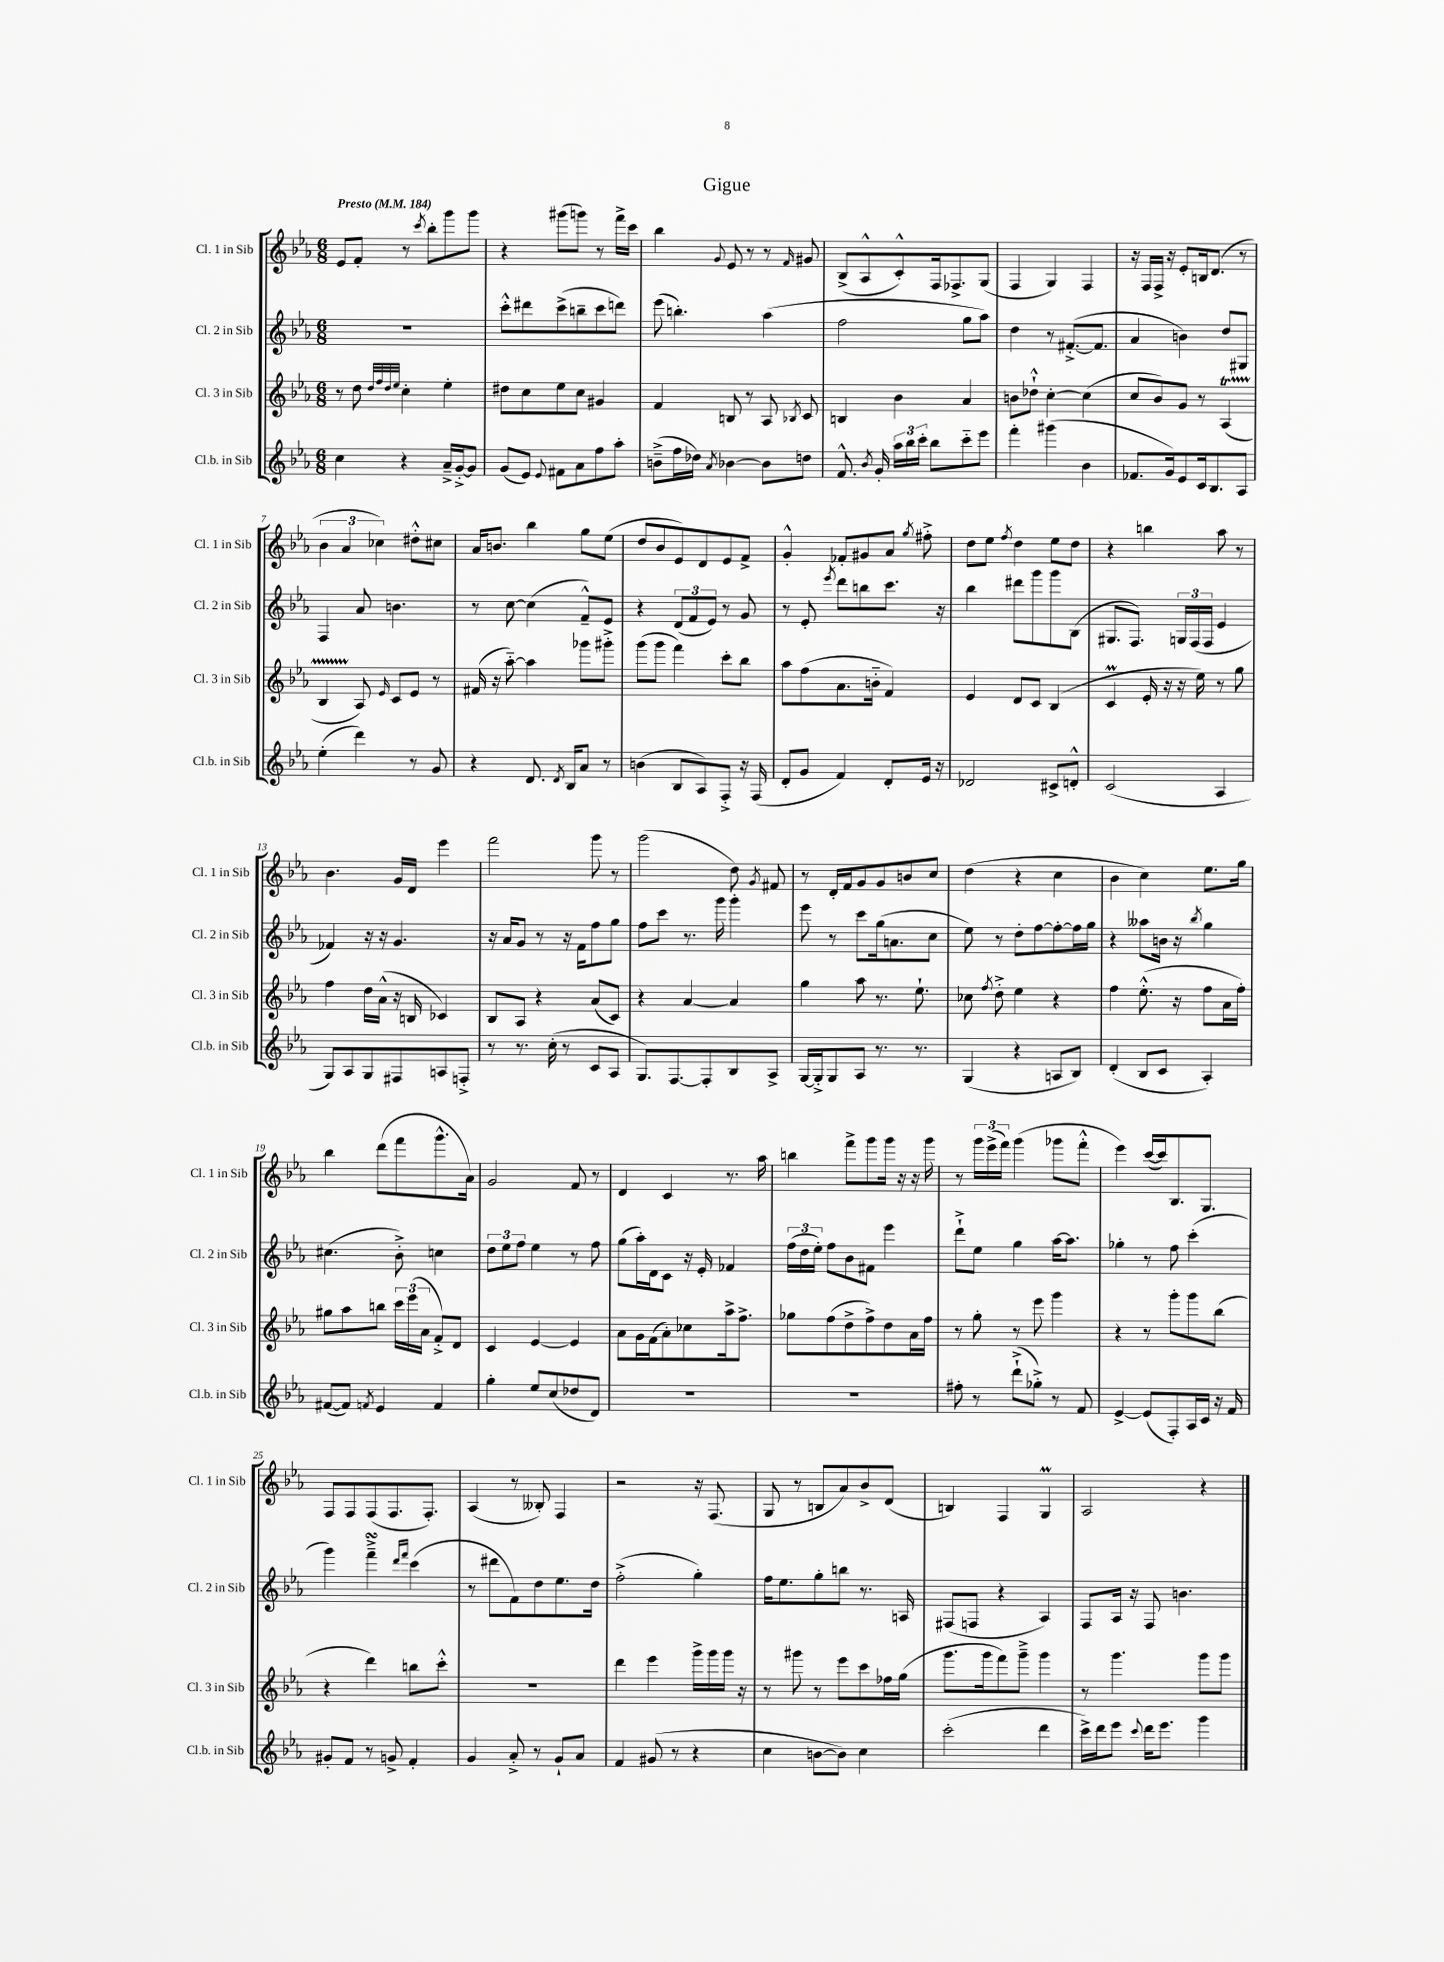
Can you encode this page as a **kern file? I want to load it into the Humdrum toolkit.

**kern	**kern	**kern	**kern
*part4	*part3	*part2	*part1
*staff4	*staff3	*staff2	*staff1
*I"Cl.b. in Sib	*I"Cl. 3 in Sib	*I"Cl. 2 in Sib	*I"Cl. 1 in Sib
*I'Cl.b. in Sib	*I'Cl. 3 in Sib	*I'Cl. 2 in Sib	*I'Cl. 1 in Sib
*clefG2	*clefG2	*clefG2	*clefG2
*k[b-e-a-]	*k[b-e-a-]	*k[b-e-a-]	*k[b-e-a-]
*M6/8	*M6/8	*M6/8	*M6/8
*MM184	*MM184	*MM184	*MM184
=1	=1	=1	=1
!	!	!	!LO:TX:a:B:t=Presto
4cc\	8r	2.r	8e-/L
.	8dd\	.	8f'/J
.	32qqdd/LLL	.	.
.	32qqff/	.	.
.	32qqdd/	.	.
.	32qqee-/JJJ	.	.
4r	4cc'\	.	8r
.	.	.	8qccc/
.	.	.	8bb-'\L
16a-~^/LL	4ee-'\	.	8ggg\
[16g'^/J	.	.	.
8g/J]	.	.	8ggg\J
=2	=2	=2	=2
(8g/L	8dd#X\L	8ccc'^^\L	4r
8e-/J)	8cc\	8ddd#X\	.
8qqe-/	.	.	.
8f#X\L	8ee-\	(8ccc^\	(8ggg#X\L
8a-\	8cc\J	8bbn~\	8gggn\J)
8ff\	4g#X/	8ccc\	8r
8aa-'\J	.	8dddn\J)	16fff^\LL
.	.	.	16ccc\JJ
=3	=3	=3	=3
(8bn~^\L	4f/	(8eee-\	4bb-\
16ff\L	.	4.bbn'\)	.
16dd-X\JJ)	.	.	.
8qa-/	.	.	8qqg/
[4b-X\	8Bn/	.	8e-/
.	8r	.	8r
8b-\L]	8A-/	(4aa-\	8r
.	8qB-X/	.	16qqf/
8ddn\J	8c/	.	8g#X/
=4	=4	=4	=4
8.f^^/	4Bn/	2ff\	(8B-^/L
.	.	.	8A-^^/
8qb-/	.	.	.
16g'/	.	.	.
24aa-\LL	4b-\	.	8c'^^/)
24bb-\	.	.	.
24ccc'\JJ	.	.	.
8bb-\L	.	.	16F/k
.	.	.	8.F-X^/
8ccc\	4a-/	8gg\L	.
8eee-\J	.	8aa-\J)	(8G/J
=5	=5	=5	=5
4fff'\	8bn\L	4dd\	4F/
.	8dd-X`^^\J	.	.
(4ggg#X\	[4cc'\	8r	4G/)
.	.	([8.f#X'^/L	.
4b-\	(4cc\]	.	4F/
.	.	8.f#/J]	.
=6	=6	=6	=6
8.f-X/L	8cc/L	4a-/	16r
.	.	.	16F/LL
.	8b-/)	.	16F^/JJ
16g/k)	.	.	16r
8e-/	8g/J	4bn\)	8e-'/L
16c/k	8r	.	16Bn/k
8.B-/	.	.	(8.d/J
.	(4A-T/	8dd/L	.
8A-/J	.	8G#X/J	8r
!!LO:LB:g=z
=7	=7	=7	=7
(4ee-'\	4B-TTT/	4F/	6b-\
.	.	.	6a-/
4ddd\)	8A-/)	8a-/	.
.	.	.	6cc-X\)
.	16qqe-/	.	.
.	8c/L	4.bn\	.
8r	8e-/J	.	8dd#X'^^\L
8g/	8r	.	8cc#X\J
=8	=8	=8	=8
4r	(16f#X/	8r	16a-/KL
.	16r	.	8.bn/J
.	[8aa-\)	[8cc\	.
8.d/	4aa-\]	(4cc\]	4bb-\
8qd/	.	.	.
16B-/KL	.	.	.
8a-/J	8ggg-X\L	8f~^^/L)	8gg\L
8r	8ggg#X'^\J	8e-/J	(8ee-\J
=9	=9	=9	=9
(4bn\	(8ggg\L	4r	8dd/L
.	8ggg\J	.	8b-/
8B-/L	4fff\)	(12d/L	8e-/)
.	.	12f/	.
8A-/)	.	.	8d/
.	.	12e-/J)	.
8F'^/J	8ccc'\L	8r	8e-/
16r	8bb-\J	8g/	8f^/J
(16F/	.	.	.
=10	=10	=10	=10
8d'/L	8aa-\L	8r	4g'^^/
8g/J	(8ff\	8e-'/	.
.	.	8qeee-/	.
4f/)	8.a-\	8ddd\L	8f-X'/L
.	.	8bbn\	8g#X/
.	16bn\Jk	.	.
8d'/L	4f/)	8.ccc\J	8a-/J
.	.	.	8qgg/
16e-/Jk	.	.	8ff#X'^\
16r	.	16r	.
=11	=11	=11	=11
2d-X/	4e-/	4bb-\	8dd\L
.	.	.	8ee-\J
.	.	.	8qff/
.	8d/L	8ddd#X\L	4dd\
.	8c/J	8ggg\	.
8c#X^/L	(4B-/	8ggg\	8ee-\L
8dn'^^/J	.	(8B-\J	8dd\J
=12	=12	=12	=12
(2c/	4cM/	8.G#X/L	4r
.	.	8.F/J)	.
.	16e-'/	.	4bbn\
.	16r	.	.
.	16r	24Gn/LL	.
.	.	(24F/	.
.	16ee-\)	.	.
.	.	24F/JJ	.
4A-/	8r	4e-/	8aa-\
.	8gg\	.	8r
!!LO:LB:g=z
=13	=13	=13	=13
8G/L)	4ff\	4f-X/)	4.b-\
8A-/	.	.	.
8G/	16dd\LL	16r	.
.	(16a-^^\JJ	16r	.
8F#X/	16r	4.g/	16g/LL
.	16Bn/	.	16d/JJ
8An/	4c-X/)	.	4eee-\
8Fn'^/J	.	.	.
=14	=14	=14	=14
8r	8B-/L	16r	2fff\
.	.	16a-/KL	.
8.r	8A-/J	8g/J	.
.	4r	8r	.
(16cc'\	.	.	.
8r	.	16r	.
.	.	16f\KL	.
8c/L	(8a-/L	8ff\	8ggg\
8A-/J	8c/J)	8gg\J	8r
=15	=15	=15	=15
8.G/L)	4r	8ff\L	(2ggg\
.	.	8ccc\J	.
[8.F/	.	.	.
.	[4a-/	8.r	.
8F'/]	.	.	.
.	.	16ggg\	.
8B-/	4a-/]	4ggg'\	8dd\)
.	.	.	8qg/
8A-^/J	.	.	8f#X/
=16	=16	=16	=16
[16G/LL	4gg\	8eee-\	8r
16G'^/J]	.	.	.
8G/	.	8r	16d'/LL
.	.	.	16f/J
8A-/J	8aa-\	8ccc\L	8g/
8.r	8.r	(16gg\k	8g/
.	.	8.an\	.
.	.	.	8bn/
8.r	8.ee-`\	.	.
.	.	8cc\J	8cc/J
=17	=17	=17	=17
(4G/	8cc-X\	8ee-\)	(4dd\
.	8qff/	.	.
.	8dd'^\	8r	.
4r	4ee-\	8dd'\L	4r
.	.	[8ff\	.
8An/L	4r	8ff'\_	4cc\
8B-/J)	.	16ff\L]	.
.	.	16gg\JJ	.
=18	=18	=18	=18
(4d'/	4ff\	4r	4b-\
8B-/L	(8.ee-'^^\	8aa--X\L	4cc\)
8c/J	.	16bn\Jk	.
.	16r	16r	.
.	.	8qbb-/	.
4A-'/)	8ff\L	4gg\	8.ee-\L
.	16a-\L	.	.
.	16ff'\JJ)	.	16gg\Jk
!!LO:LB:g=z
=19	=19	=19	=19
([8f#X/L	8gg#X\L	(4.cc#X\	4bb-\
8f#/J])	8aa-\	.	.
8qfn/	.	.	.
4e-/	8bbn\J	.	(8ddd\L
.	24ccc\LL	8b-'^\)	8fff\
.	(24eee-\	.	.
.	24a-\JJ	.	.
4f/	8f'^/L)	4ccn\	8.ggg^^\
.	8d/J	.	.
.	.	.	16a-\Jk)
=20	=20	=20	=20
4gg'\	4c/	12dd\L	2g/
.	.	12ee-\	.
.	.	12ff\J	.
8ee-/L	[4e-/	4ee-\	.
(8cc/	.	.	.
8dd-X/	4e-/]	8r	8f/
8d/J)	.	8ff\	8r
=21	=21	=21	=21
2.r	8a-\L	(8gg\L	4d/
.	16g\L	16aa-'\L)	.
.	(16f\J	16d\J	.
.	8a-'\)	8c\J	4c/
.	8cc-X\	16r	.
.	.	16e-'/	.
.	16aa-^\k	4f-X/	8.r
.	8.ff^\J	.	.
.	.	.	16aa-\
=22	=22	=22	=22
2.r	8gg-X\L	(24ff\LL	4bbn\
.	.	24dd\	.
.	.	24ee-'\JJ)	.
.	(8ff\	8ff\L	.
.	8dd^\	8b-\	8fff^\L
.	8ff^\)	8f#X\J	8ggg\
.	8dd\	4eee-\	16ggg\Jk
.	.	.	16r
.	16a-\L	.	16r
.	16ff\JJ	.	16ggg\
=23	=23	=23	=23
8ff#X'\	8r	8ddd`^\L	8r
8r	8gg'\	8ee-\J	24ggg\LL
.	.	.	(24eee-^\
.	.	.	24fff\JJ)
(8ddd`^\L	8r	4gg\	(4ggg\
8gg-X'^\J)	8eee-\	.	.
8r	4ggg\	[16aa-\KL	8ggg-X\L
.	.	8.aa-\J]	.
8f/	.	.	8fff'^^\J
=24	=24	=24	=24
[4e-^/	4r	4gg-X'\	4eee-\)
(8e-/L]	8r	8r	([16ccc/LL
.	.	.	16ccc/J])
8F'/)	8ggg'\L	8ff\	8.B-/
16A-/L	8ggg\	(4ccc'\	.
16c/JJ	.	.	8.G/J
16r	(8bb-\J	.	.
16f/	.	.	.
!!LO:LB:g=z
=25	=25	=25	=25
8g#X'/L	4r	4ggg\)	8F/L
8f/J	.	.	8F/
8r	4ddd\)	4fffsSSS~^\	(8F/
8gn^/	.	.	8.F/
.	.	16qqddd/LL	.
.	.	16qqfff/JJ	.
4f'/	8bbn\L	(4ccc\	.
.	.	.	8.F'/J)
.	8ccc'^^\J	.	.
=26	=26	=26	=26
4g/	2.r	8r	(4A-/
.	.	8ddd#X\L	.
8a-'^/	.	8f\)	8r
8r	.	8dd\	8B--X'/)
8g`/L	.	8.ee-\	4F/
8a-/J	.	.	.
.	.	16dd\Jk	.
=27	=27	=27	=27
4f/	4ddd\	(2ff'^\	2r
(8g#X/	4eee-\	.	.
8r	.	.	.
4r	16ggg^\LL	4gg'\)	16r
.	16ggg\	.	(8.F/
.	16ggg\JJ	.	.
.	16r	.	.
=28	=28	=28	=28
4cc\	8r	16ff\KL	8G/
.	.	8.ee-\	.
.	8ggg#X\	.	8r
[8bn\L	8r	8gg'\	8Bn/L
8b\J])	8eee-\L	8bbn\J	8a-/)
4cc\	8ccc\	8.r	8b-^/
.	16ff-X\L	.	(8d/J
.	(16gg\JJ	16An/	.
=29	=29	=29	=29
(2ccc'\	8.ggg\L	(8F#X/L	4Bn/)
.	.	8Fn/J	.
.	16ggg\k	.	.
.	8fff\)	4r	4F/
.	8ggg~^\J	.	.
4ddd\	4ggg\	4A-/)	4Gm/
=30	=30	=30	=30
16ccc^\LL)	8r	8F/L	2A-/
16ddd\J	.	.	.
8eee-\J	4.ggg\	16A-/Jk	.
.	.	16r	.
8qqccc/	.	.	.
16ddd\KL	.	8F/	.
8.eee-\J	.	.	.
.	.	4.bn\	.
4ggg\	8ggg\L	.	4r
.	8ggg\J	.	.
==	==	==	==
*-	*-	*-	*-
